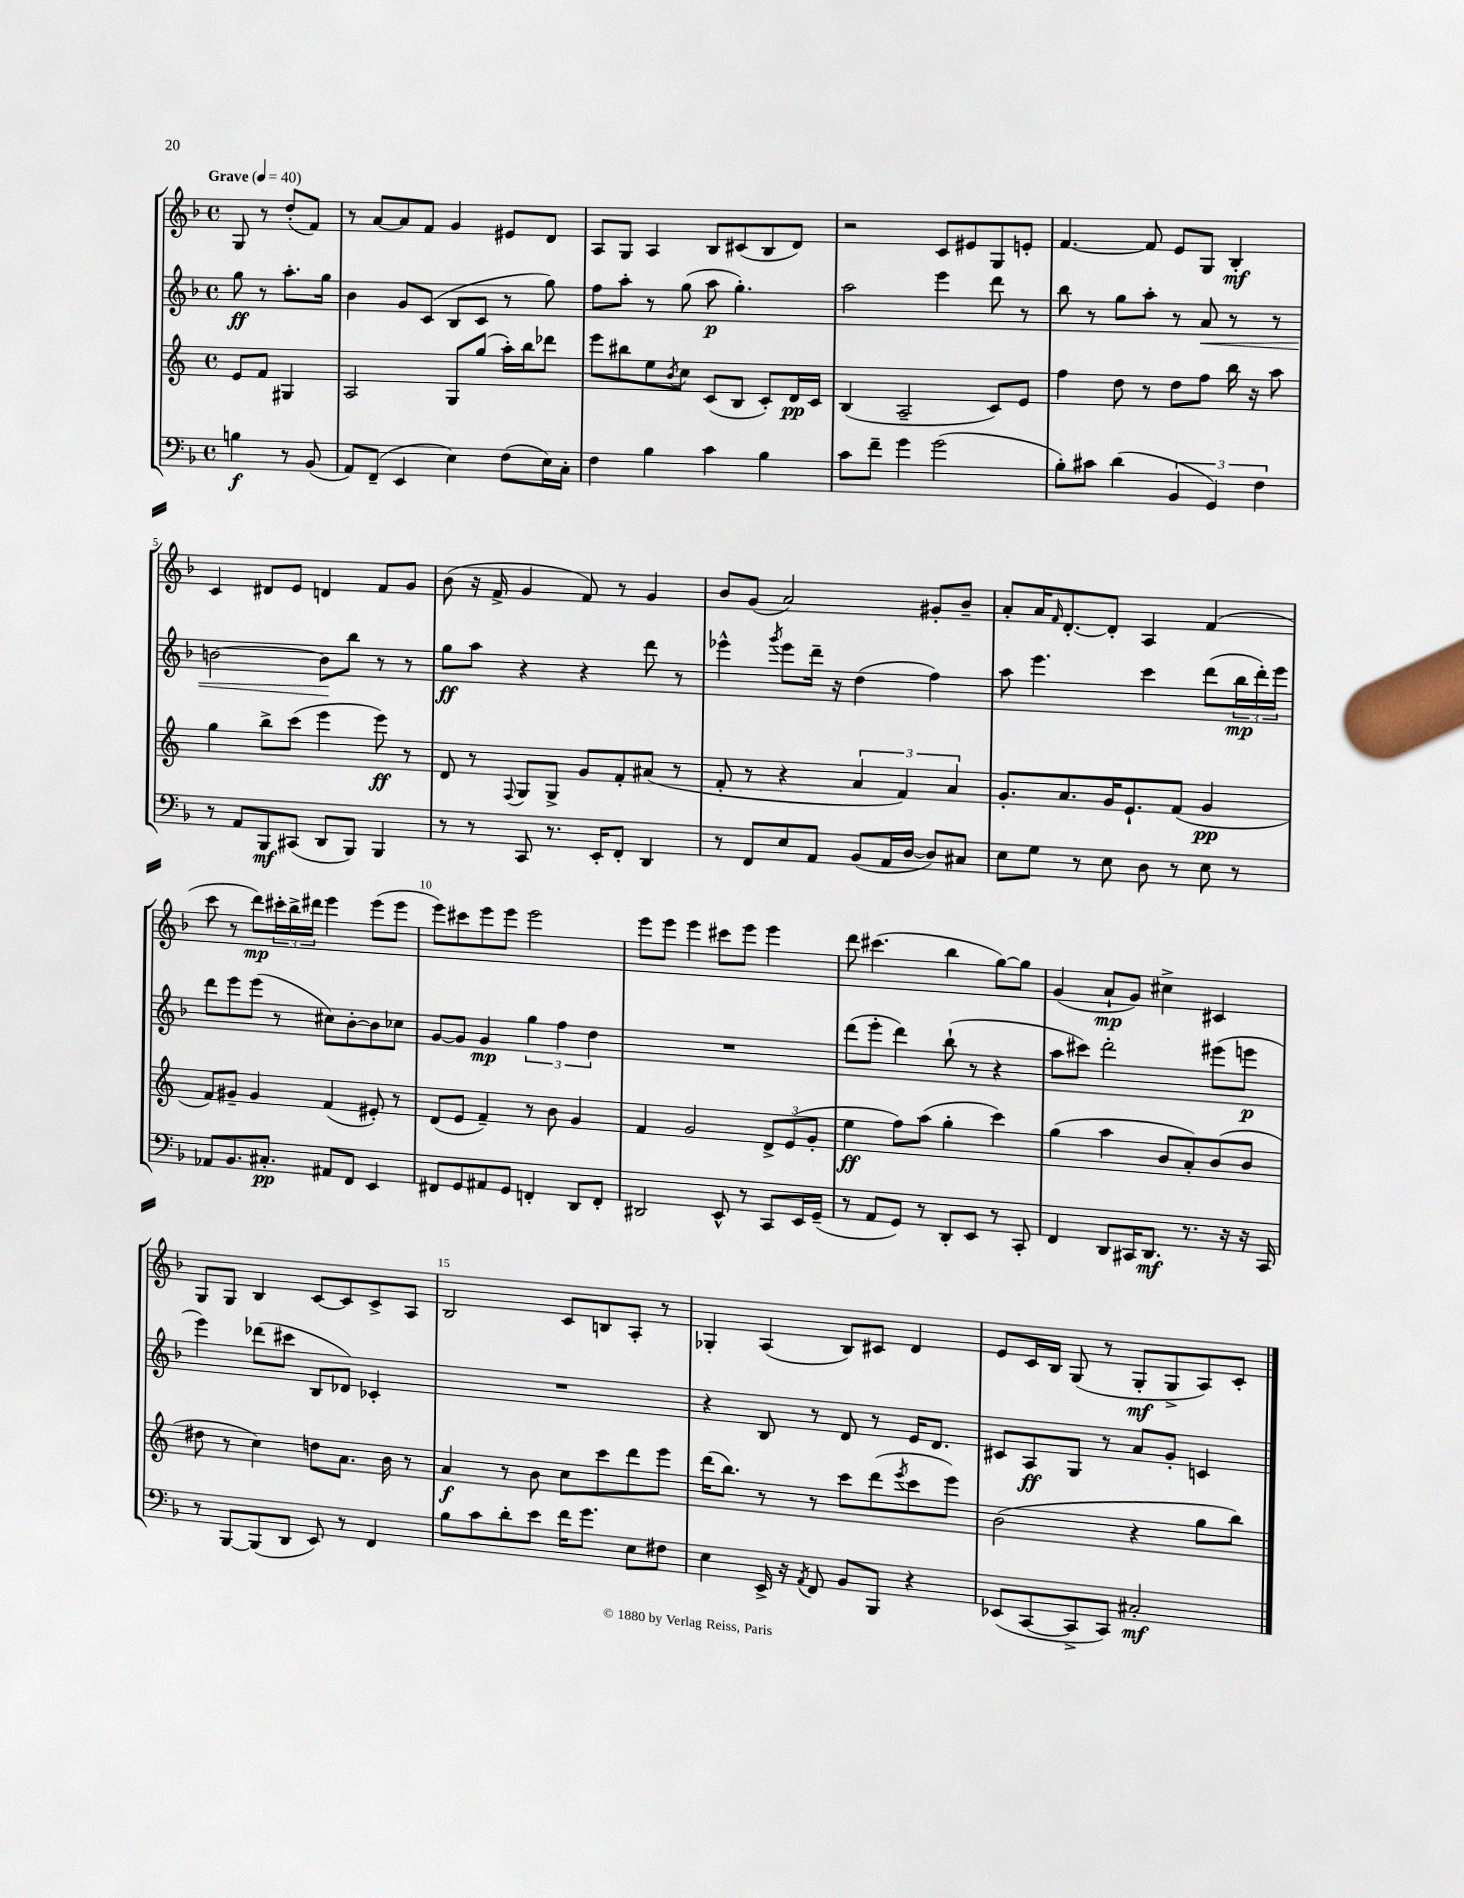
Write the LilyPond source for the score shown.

<<
\new StaffGroup <<
\new Staff = "s0" {
    \clef treble \key f \major \defaultTimeSignature \time 4/4 \partial 2 \tempo "Grave" 4 = 40
    g8 r8 d''8-.( f'8) |
    r8 a'8~ a'8 f'8 g'4 eis'8 d'8 |
    a8 g8 a4 bes8 cis'8( bes8 d'8) |
    r2 c'8 eis'8 g8 e'8-. |
    f'4.~ f'8 e'8 g8 bes4-.\mf |
    c'4 dis'8 e'8 d'4 f'8 g'8 |
    bes'8( r16 f'16-> g'4 f'8) r8 g'4 |
    bes'8 g'8( a'2) gis'8-. bes'8-- |
    a'8-. a'16 \grace { f'16 } d'8.~-. d'8-. a4 f'4( |
    c'''8 r8 d'''8\mp) \tuplet 3/2 { cis'''16-. bes''16-> dis'''16 } e'''4 e'''8( e'''8 |
    e'''8) cis'''8 e'''8 e'''8 e'''2 |
    e'''8 e'''8 e'''4 cis'''8 e'''8 e'''4 |
    d'''8 cis'''4.( bes''4 g''8~) g''8 |
    g'4( a'8-!\mp g'8) cis''4-> cis'4 |
    g8 g8 bes4 c'8~ c'8 c'8-> a8 |
    bes2 c'8 b8 a8-. r8 |
    ges4-. a4( bes8) cis'8 d'4 |
    e'8 c'16 bes16 g8( r8 g8-.\mf g8-> a8) c'8-. \bar "|." |
}
\new Staff = "s1" {
    \clef treble \key f \major \defaultTimeSignature \time 4/4 \partial 2
    g''8\ff r8 a''8.-. g''16 |
    bes'4 g'8 c'8( bes8 c'8 r8 g''8) |
    f''8 a''8-. r8 g''8( a''8\p g''4.-.) |
    a''2 e'''4 d'''8 r8 |
    bes''8 r8 g''8 a''8-. r8 a'8\< r8 r8 |
    b'2~ b'8\! bes''8 r8 r8 |
    g''8\ff a''8 r4 r4 d'''8 r8 |
    ees'''4-^ \acciaccatura { g'''8 } ees'''8 d'''16-- r16 d''4( f''4) |
    a''8 e'''4. c'''4 d'''8( \tuplet 3/2 { bes''16\mp d'''16-.) e'''16 } |
    d'''8 e'''8 e'''8( r8 cis''8) bes'8~-. bes'8 ces''8 |
    g'8~ g'8 g'4\mp \tuplet 3/2 { g''4 f''4 d''4 } |
    R1 |
    d'''8( e'''8-. d'''4) bes''8-!( r8 r4 |
    a''8 cis'''8) d'''2-. eis'''8( e'''8\p |
    e'''4) des'''8( cis'''8 bes8 des'8) ces'4-. |
    R1 |
    r4 bes8 r8 d'8 r8 e'16 d'8. |
    cis'8 a8\ff g8 r8 a'8 g'8-. c'4 \bar "|." |
}
\new Staff = "s2" {
    \clef treble \key c \major \defaultTimeSignature \time 4/4 \partial 2
    e'8 f'8 gis4 |
    a2 g8 g''8( a''16-.) b''16 des'''8 |
    e'''8 bis''8 e''8 \acciaccatura { b'8 } c''8 c'8( b8 c'8-.) d'16\pp c'16 |
    b4( a2-- c'8) e'8 |
    f''4 d''8 r8 d''8 f''8 b''16 r16 a''8 |
    g''4 b''8-> c'''8( e'''4 e'''8\ff) r8 |
    d'8 r8 \appoggiatura { f8 } g8 g8-> g'8 f'8-. ais'8( r8 |
    f'8-. r8 r4 \tuplet 3/2 { a'4 f'4) a'4 } |
    g'8.-. a'8. g'16 e'8.-! f'8( g'4\pp |
    f'8) gis'8-- gis'4 f'4( eis'8-.) r8 |
    d'8( e'8 f'4--) r8 b'8 g'4 |
    f'4 g'2 \tuplet 3/2 { d'8-> e'8( g'8-. } |
    e''4\ff f''8) a''8( g''4-. c'''4) |
    g''4( a''4 b'8 a'8-.) b'8( b'8 |
    dis''8 r8 c''4) d''8 a'8. b'16 r8 |
    a'4\f r8 b'8 c''8 c'''8 d'''8 e'''8 |
    d'''16( b''8.) r8 r8 c'''8 d'''8( \acciaccatura { e'''8 } c'''8 e'''8) |
    b'2( r4 g''8 b''8) \bar "|." |
}
\new Staff = "s3" {
    \clef bass \key f \major \defaultTimeSignature \time 4/4 \partial 2
    b4\f r8 bes,8( |
    a,8) f,8--( e,4 e4) f8( e16) c16-. |
    f4 bes4 c'4 bes4 |
    c'8 f'8-- g'4 g'2( |
    bes8-.) cis'8 d'4( \tuplet 3/2 { bes,4 g,4) f4 } |
    r8 a,8 bes,,8\mf cis,8( d,8 bes,,8) bes,,4 |
    r8 r8 c,8 r8. e,16-. f,8-. d,4 |
    r8 f,8 e8 a,8 bes,8( a,16 d16~ d8) cis8 |
    e8 g8 r8 e8 d8 r8 e8 r8 |
    aes,8 bes,8. cis8.-.\pp ais,8 f,8 e,4 |
    fis,8 g,8 ais,8 g,8 f,4-. d,8 f,8-. |
    dis,2 e,8-^ r8 c,8 e,16 g,16--( |
    r8 a,8 g,8) r8 d,8-. e,8 r8 c,8-. |
    f,4 d,8 cis,16 d,8.\mf r8. r16 r16 cis,16 |
    r8 bes,,8~ bes,,8( d,8 e,8) r8 f,4 |
    bes8 c'8 d'8-. e'8 f'16 g'8. e8 fis8 |
    e4 e,16-> r16 \acciaccatura { a,8 } f,8 bes,8 bes,,8 r4 |
    ees,8( c,8~ c,8-> c,8) cis2-.\mf \bar "|." |
}
>>
>>
\layout { \context { \Score \override BarNumber.break-visibility = ##(#f #t #t) barNumberVisibility = #(every-nth-bar-number-visible 5) } }
